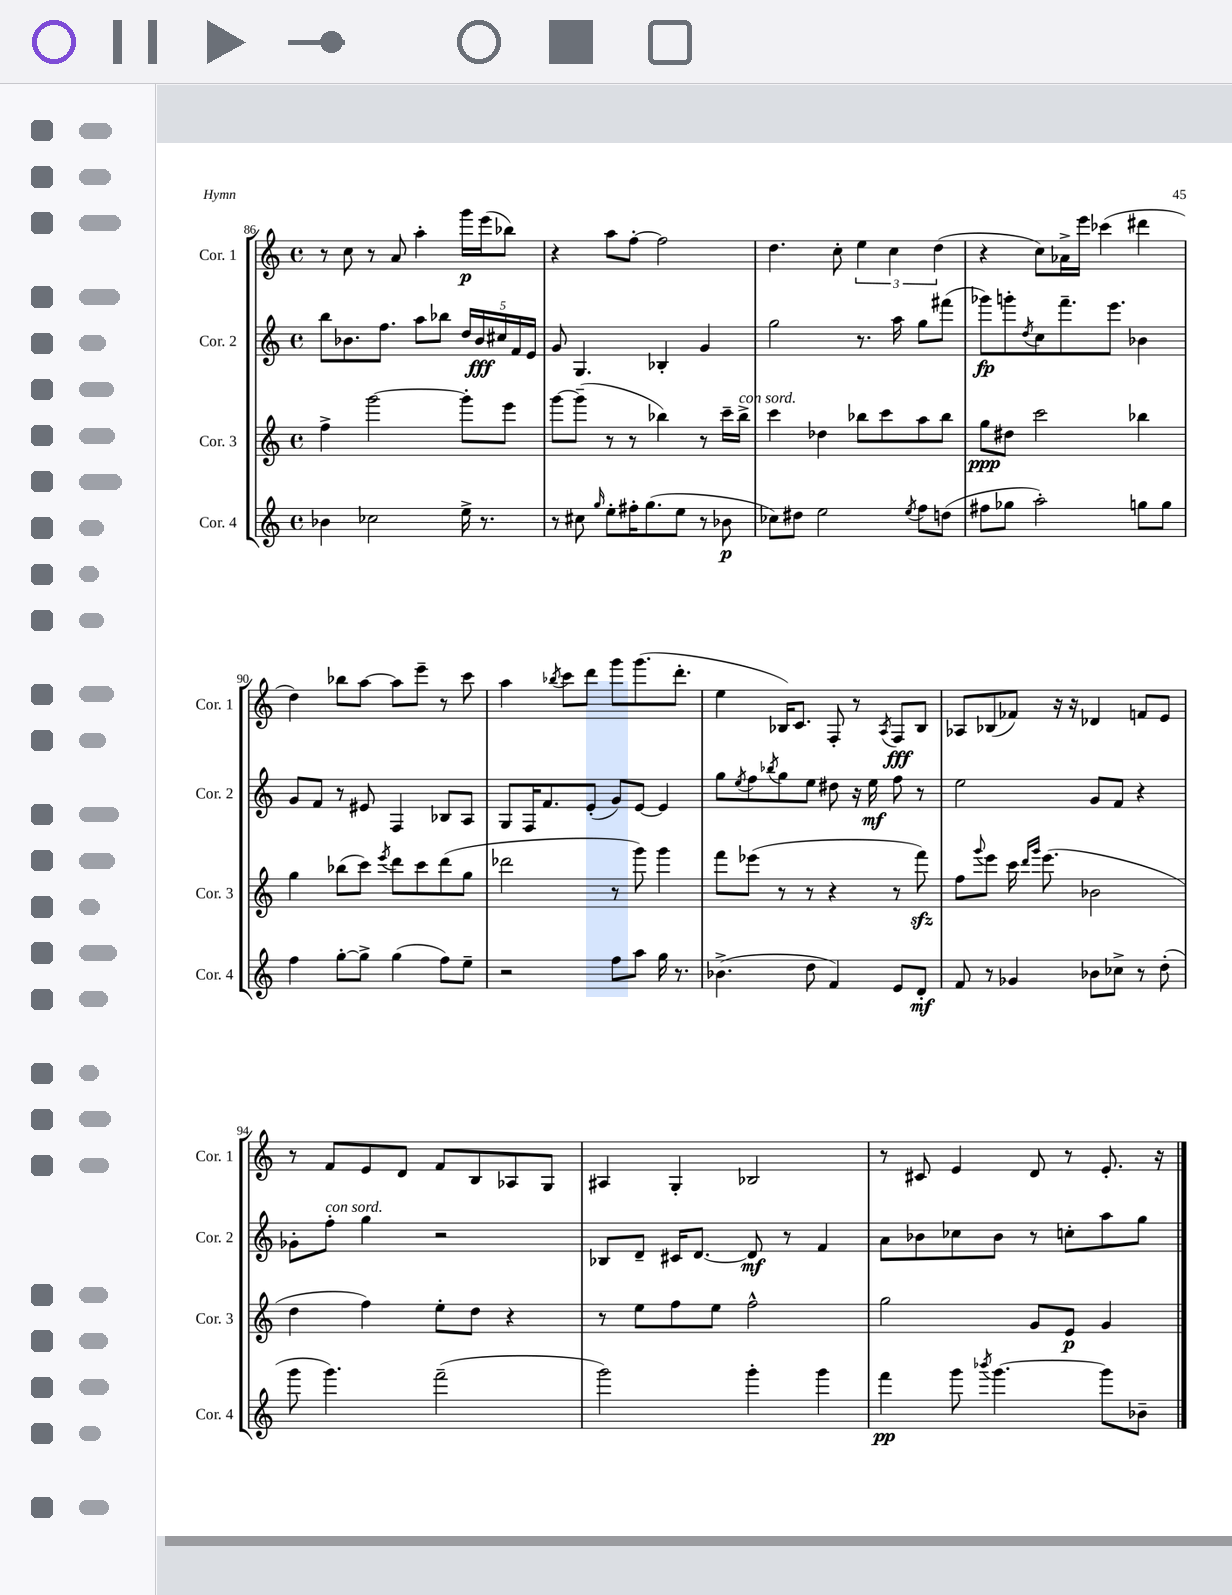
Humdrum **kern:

**kern	**kern	**kern	**kern
*staff4	*staff3	*staff2	*staff1
*clefG2	*clefG2	*clefG2	*clefG2
*k[]	*k[]	*k[]	*k[]
*M4/4	*M4/4	*M4/4	*M4/4
*met(c)	*met(c)	*met(c)	*met(c)
4b-	4ff^	8bb	8r
.	.	8.b-	8cc
2cc-	[2ggg	.	8r
.	.	8.ff	.
.	.	.	8a
.	.	8aa	4aa'
.	.	8bb-	.
16ee^	8ggg']	20dd	16ggg
.	.	20b-	.
8.r	.	.	(16eee
.	.	20cc#	.
.	8eee	.	8bb-)
.	.	20f	.
.	.	20e	.
=	=	=	=
8r	[8ggg	8g	4r
8cc#	(8ggg~]	4.G	.
16qqgg	.	.	.
8ee'	8r	.	8aa
16ff#'	8r	.	[8ff'
(8.gg	.	.	.
.	4bb-)	4B-'	2ff]
8ee	.	.	.
8r	8r	4g	.
8b-	16ccc~	.	.
.	16bb-^	.	.
=	=	=	=
8cc-)	4ccc	2gg	4.dd
8dd#	.	.	.
2ee	4dd-	.	.
.	.	.	8cc'
.	8bb-	8.r	6ee
.	8ccc	.	.
.	.	.	6cc
.	.	16aa	.
8qee	.	.	.
8ff	8aa	8gg	.
.	.	.	(6dd
(8dd	8bb-	(8fff#	.
=	=	=	=
8ff#	8gg	8ggg-)	4r
8gg-	8dd#	8ggg'	.
.	.	8qdd	.
2aa')	2ccc	8cc	8cc)
.	.	8.fff~	16a-^
.	.	.	16eee
.	.	.	(4ccc-
.	.	8.eee	.
8gg	4bb-	4b-	4ddd#
8gg	.	.	.
=	=	=	=
4ff	4gg	8g	4dd)
.	.	8f	.
[8gg'	(8bb-	8r	8bb-
8gg^]	8ccc)	8e#	[8aa
.	8qeee	.	.
(4gg	8ddd	4F	8aa]
.	8ccc	.	8eee~
8ff)	(8ddd	8B-	8r
8ee~	8gg	8A	8ccc
=	=	=	=
2r	2ddd-	8G	4aa
.	.	16F	.
.	.	8.f	.
.	.	.	8qbb-
.	.	.	8ccc
.	.	(8e'	8ddd
8ff	8r	8g)	8ggg
8aa	8ggg)	[8e	(8.ggg
16gg	4ggg	4e]	.
8.r	.	.	8.ddd'
=	=	=	=
(4.b-^	8fff	8gg	4ee
.	.	8qee	.
.	(8eee-	8ff	.
.	.	8qbb-	.
.	8r	8gg	16B-)
.	.	.	8.c
8dd	8r	8ee	.
4f)	4r	8dd#	8F'
.	.	16r	8r
.	.	16ee	.
.	.	.	8qA
8e	8r	8ff	8F
8d'	8fff)	8r	8B-
=	=	=	=
8f	8ff	2ee	8A-
.	8qqggg	.	.
8r	8eee	.	(8B-
4g-	16ccc	.	8f-)
.	16qqddd	.	.
.	16qqggg	.	.
.	(8.eee	.	.
.	.	.	16r
.	.	.	16r
8b-	2b-	8g	4d-
8cc-^	.	8f	.
8r	.	4r	8f
(8dd'	.	.	8e
=	=	=	=
8ggg	4dd	8g-'	8r
4.ggg)	.	8ff'	8f
.	4ff)	4gg	8e
.	.	.	8d
(2fff~	8ee'	2r	8f
.	8dd	.	8B
.	4r	.	8A-
.	.	.	8G
=	=	=	=
2ggg)	8r	8B-	4A#
.	8ee	8d~	.
.	8ff	16c#	4G'
.	.	[8.d	.
.	8ee	.	.
4ggg'	2ff^^	8d]	2B-
.	.	8r	.
4ggg	.	4f	.
=	=	=	=
4fff	2gg	8a	8r
.	.	8b-	8c#
8ggg	.	8cc-	4e
8qbbb-	.	.	.
[4.ggg	.	8b-	.
.	8g	8r	8d
.	8e	8cc'	8r
8ggg]	4g	8aa	8.e'
8b-~	.	8gg	.
.	.	.	16r
==	==	==	==
*-	*-	*-	*-
